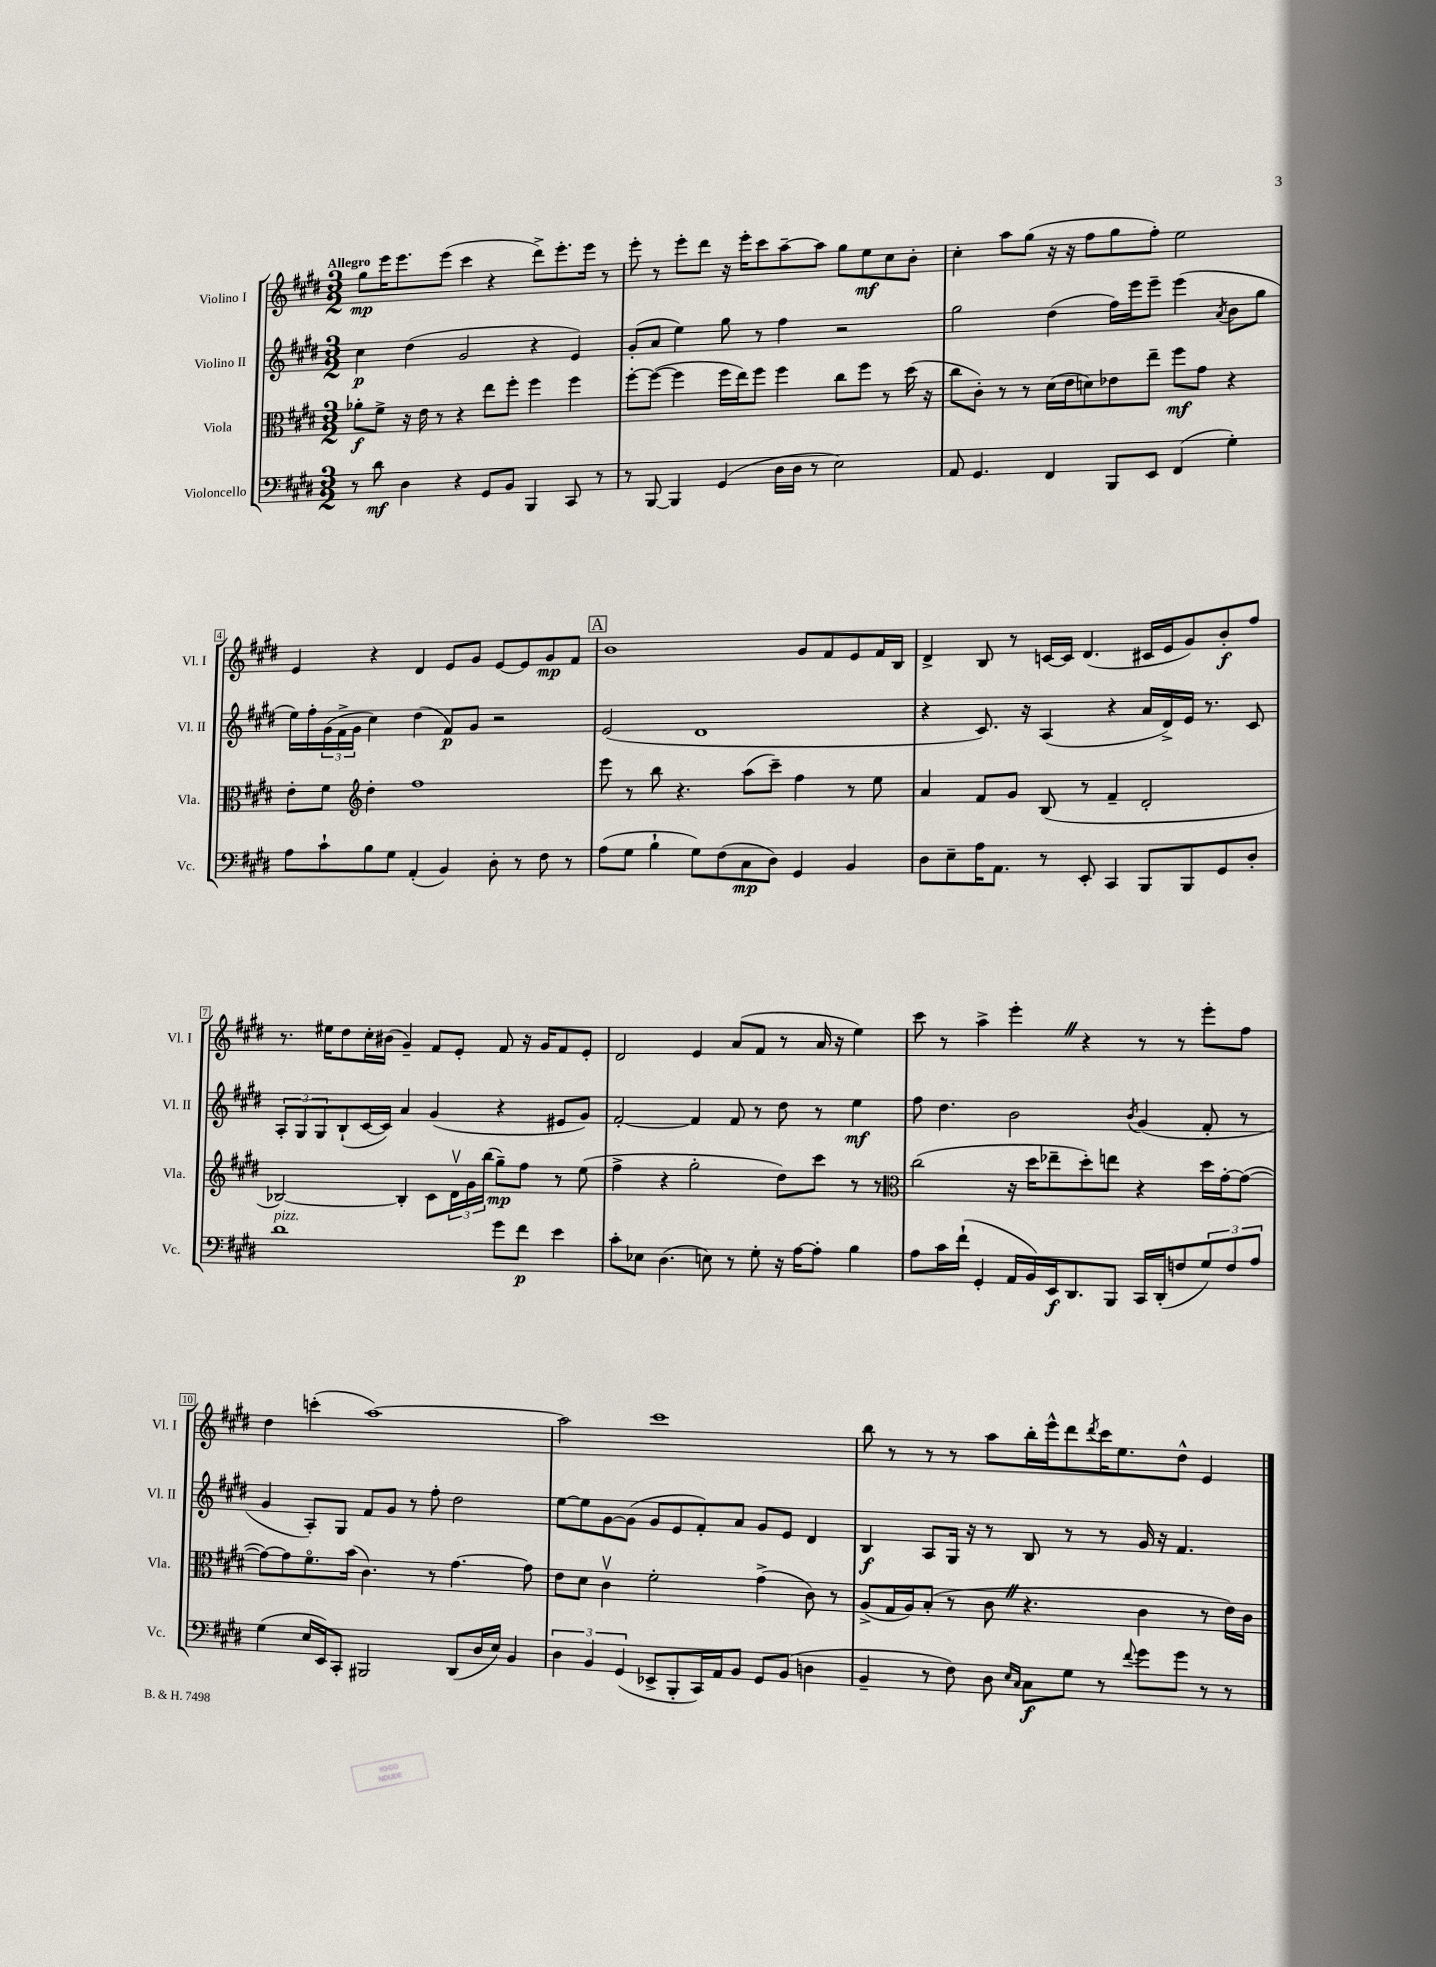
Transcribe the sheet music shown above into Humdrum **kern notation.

**kern	**kern	**kern	**kern
*staff4	*staff3	*staff2	*staff1
*clefF4	*clefC3	*clefG2	*clefG2
*k[f#c#g#d#]	*k[f#c#g#d#]	*k[f#c#g#d#]	*k[f#c#g#d#]
*M3/2	*M3/2	*M3/2	*M3/2
8r	8a-'\L	4cc#\	8gg#\L
8d#\	8f#^\J	.	16eee\K
.	.	.	8.eee\
4D#\	16r	(4dd#\	.
.	16e\	.	.
.	8r	.	(8eee\J
4r	4r	2g#/	4ccc#\
8GG#/L	8ee\L	.	4r
8BB/J	8ff#'\J	.	.
4BBB/	4ff#\	4r	8ddd#^\L)
.	.	.	8.eee'\
8CC#/	4ff#\	4e/)	.
.	.	.	16eee\Jk
8r	.	.	8r
=	=	=	=
8r	[8ff#'\L	(8g#'/L	8eee'\
[8BBB/	(8ff#\_J	8a/J	8r
4BBB/]	4ff#\]	4ee\)	8eee'\L
.	.	.	8ddd#\J
(4GG#/	16ff#\LL	8gg#\	16r
.	16ee\J)	.	16eee'\LK
.	8ff#\J	8r	8ccc#\
16D#\LL	4ff#\	4ff#\	[8aa~\
16D#\JJ	.	.	.
8r	.	.	8aa\]J
2E\)	8cc#\L	2r	8gg#\L
.	8ff#\J	.	8ee\
.	8r	.	8cc#\
.	(16dd#\	.	8b'\J
.	16r	.	.
=	=	=	=
8AA/	8cc#\L	2gg#\	4cc#'\
4.GG#/	8c#'\J)	.	.
.	8r	.	8aa\L
.	8r	.	(8gg#\J
4FF#/	(16d#\LL	(4dd#\	16r
.	16e\J	.	16r
.	8d\)	.	8ff#\L
8BBB/L	8e-\	16ff#\LL)	8gg#\
.	.	16eee\J	.
8EE/J	8ee~\J	8eee~\J	8ff#'\J)
(4FF#/	8ff#\L	(4eee\	2ee\
.	8g#\J	.	.
.	.	8qa/	.
4G#'\)	4r	8b\L	.
.	.	8gg#\J	.
=	=	=	=
8A\L	8e'\L	16ee\LL)	4e/
.	.	16ff#'\	.
8c#`\	8f#\J	(24g#\	.
.	.	24f#^\	.
.	.	24g#\JJ	.
*	*clefG2	*	*
8B\	4dd#'\	4cc#\)	4r
8G#\J	.	.	.
(4AA'/	1ff#	(4dd#\	4d#/
4BB/)	.	8f#/L)	8e/L
.	.	8g#/J	8g#/J
8D#'\	.	2r	[8e/L
8r	.	.	8e/]
8F#\	.	.	8g#/
8r	.	.	8f#/J
=	=	=	=
(8A\L	8eee\	(2e/	1b
8G#\J	8r	.	.
4B`\	8bb\	.	.
.	4.r	.	.
8G#\L)	.	1d#	.
(8F#\	.	.	.
8C#\	(8aa\L	.	.
8D#\J)	8ccc#~\J)	.	.
4GG#/	4ff#\	.	8g#/L
.	.	.	8f#/
4BB/	8r	.	8e/
.	8ee\	.	16f#/L
.	.	.	16B/JJ
=	=	=	=
8D#\L	4a/	4r	4d#^/
8E~\	.	.	.
16A\K	8f#/L	8.c#/)	8B/
8.AA\J	.	.	.
.	8g#/J	.	8r
.	.	16r	.
8r	(8B/	(4A/	[16c/LL
.	.	.	16c/]JJ
8EE'/	8r	.	(4.d#/
4CC#/	4f#~/	4r	.
8BBB/L	2d#'/	16a/LL	16c#/LL
.	.	16d#^/)	16e/J
8BBB/	.	16e/JJ	8g#/)
.	.	8.r	.
8GG#/	.	.	8b'/
8D#'/J	.	8c#/	8ff#/J
=	=	=	=
1d#	[2B-/)	12A'/L	8.r
.	.	12G#/	.
.	.	12G#/	.
.	.	.	16ee#\LK
.	.	(8B`/	8dd#\
.	.	[16c#/L	16cc#'\L
.	.	16c#/]JJ)	(16b#\JJ
.	4B-'/]	4a/	4g#~/)
.	8c#\L	(4g#/	8f#/L
.	24d#v\L	.	8e'/J
.	24g#\	.	.
.	(24bb\JJ	.	.
8g#\L	8gg#~\L)	4r	8f#/
8f#\J	8ff#\J	.	16r
.	.	.	16g#/LK
4e\	8r	8e#/L	8f#/
.	(8ee\	8g#/J)	8e'/J
=	=	=	=
8c#'\L	4ff#^\	[2f#'/	2d#/
8E-\J	.	.	.
(4.D#\	4r	.	.
.	2gg#'\	4f#/]	4e/
8E\)	.	.	.
8r	.	8f#/	(8a/L
8G#'\	.	8r	8f#/J
16r	8dd#\L)	8dd#\	8r
[16A\LK	.	.	.
8A'\]J	8ccc#\J	8r	16a/
.	.	.	16r
4B\	8r	4ee\	4ee\)
.	8r	.	.
=	=	=	=
*	*clefC3	*	*
8A\L	(2cc#\	8ff#\	8ccc#\
16c#\L	.	4.dd#\	8r
(16f#`\JJ	.	.	.
4GG#'/	.	.	4aa^\
16AA/LL	16r	2b\	4eee'\
16BB/)	16dd#\LK	.	.
16EE/J	8ee-~\	.	.
8.DD#/	.	.	.
.	8dd#'\)	.	4r
8BBB/J	8ee\J	.	.
.	.	8qb/	.
16CC#/LL	4r	(4g#/	8r
(16DD#'/J	.	.	.
8F/	.	.	8r
12G#/)	16dd#\LL	8f#'/	8eee'\L
.	[16g#'\J	.	.
12F/	.	.	.
.	(8g#\_J	8r	8ff#\J
12A/J	.	.	.
=	=	=	=
(4G#\	8g#\_L)	4g#/	4dd#\
.	8g#\]	.	.
16E/LL	8.f#o\	8A'/L)	(4ccc'\
16EE/J)	.	.	.
8CC#'/J	.	8G#/J	.
.	(16b\Jk	.	.
2BBB#/	4.c#\)	8f#/L	[1aa)
.	.	8g#/J	.
.	.	8r	.
.	8r	8ff#'\	.
(8DD#/L	[4.g#\	2dd#\	.
16D#/L	.	.	.
16E/JJ)	.	.	.
4BB/	.	.	.
.	8g#\]	.	.
=	=	=	=
6D#\	8e\L	[8ee\L	2aa\]
.	8d#\J	8ee\]	.
6BB/	.	.	.
.	4c#v\	[8g#\	.
(6GG#/	.	.	.
.	.	(8g#\]J	.
8EE-^/L	2f#'\	8g#/L	1ccc#
8BBB'/	.	8e/	.
16CC#/L)	.	8f#'/)	.
16AA/J	.	.	.
8BB/J	.	8a/J	.
8GG#/L	(4g#^\	8g#/L	.
(8BB/J	.	8e/J	.
4D\	8c#\)	4d#/	.
.	8r	.	.
=	=	=	=
4BB~/	(8A^/L	4B/	8bb\
.	16G#/L	.	8r
.	16A/J)	.	.
8r	(8B'/J	8A/L	8r
8F#\)	8r	16G#/Jk	8r
.	.	16r	.
8D#\	8c#\	8r	8aa\L
16qqE/LL	.	.	.
16qqC#/JJ	.	.	.
8C#\L	4.r	8B/	16bb'\L
.	.	.	16eee^^\J
8G#\J	.	8r	8ddd#\
.	.	.	8qddd#/
8r	.	8r	16ccc#\K
.	.	.	8.ee\
8qqf#/	.	.	.
8g#\L	4c#\	16g#/	.
.	.	16r	.
8g#\J	.	4.f#/	8dd#^^\J
8r	8r	.	4e/
8r	16e\LL)	.	.
.	16c#\JJ	.	.
==	==	==	==
*-	*-	*-	*-
